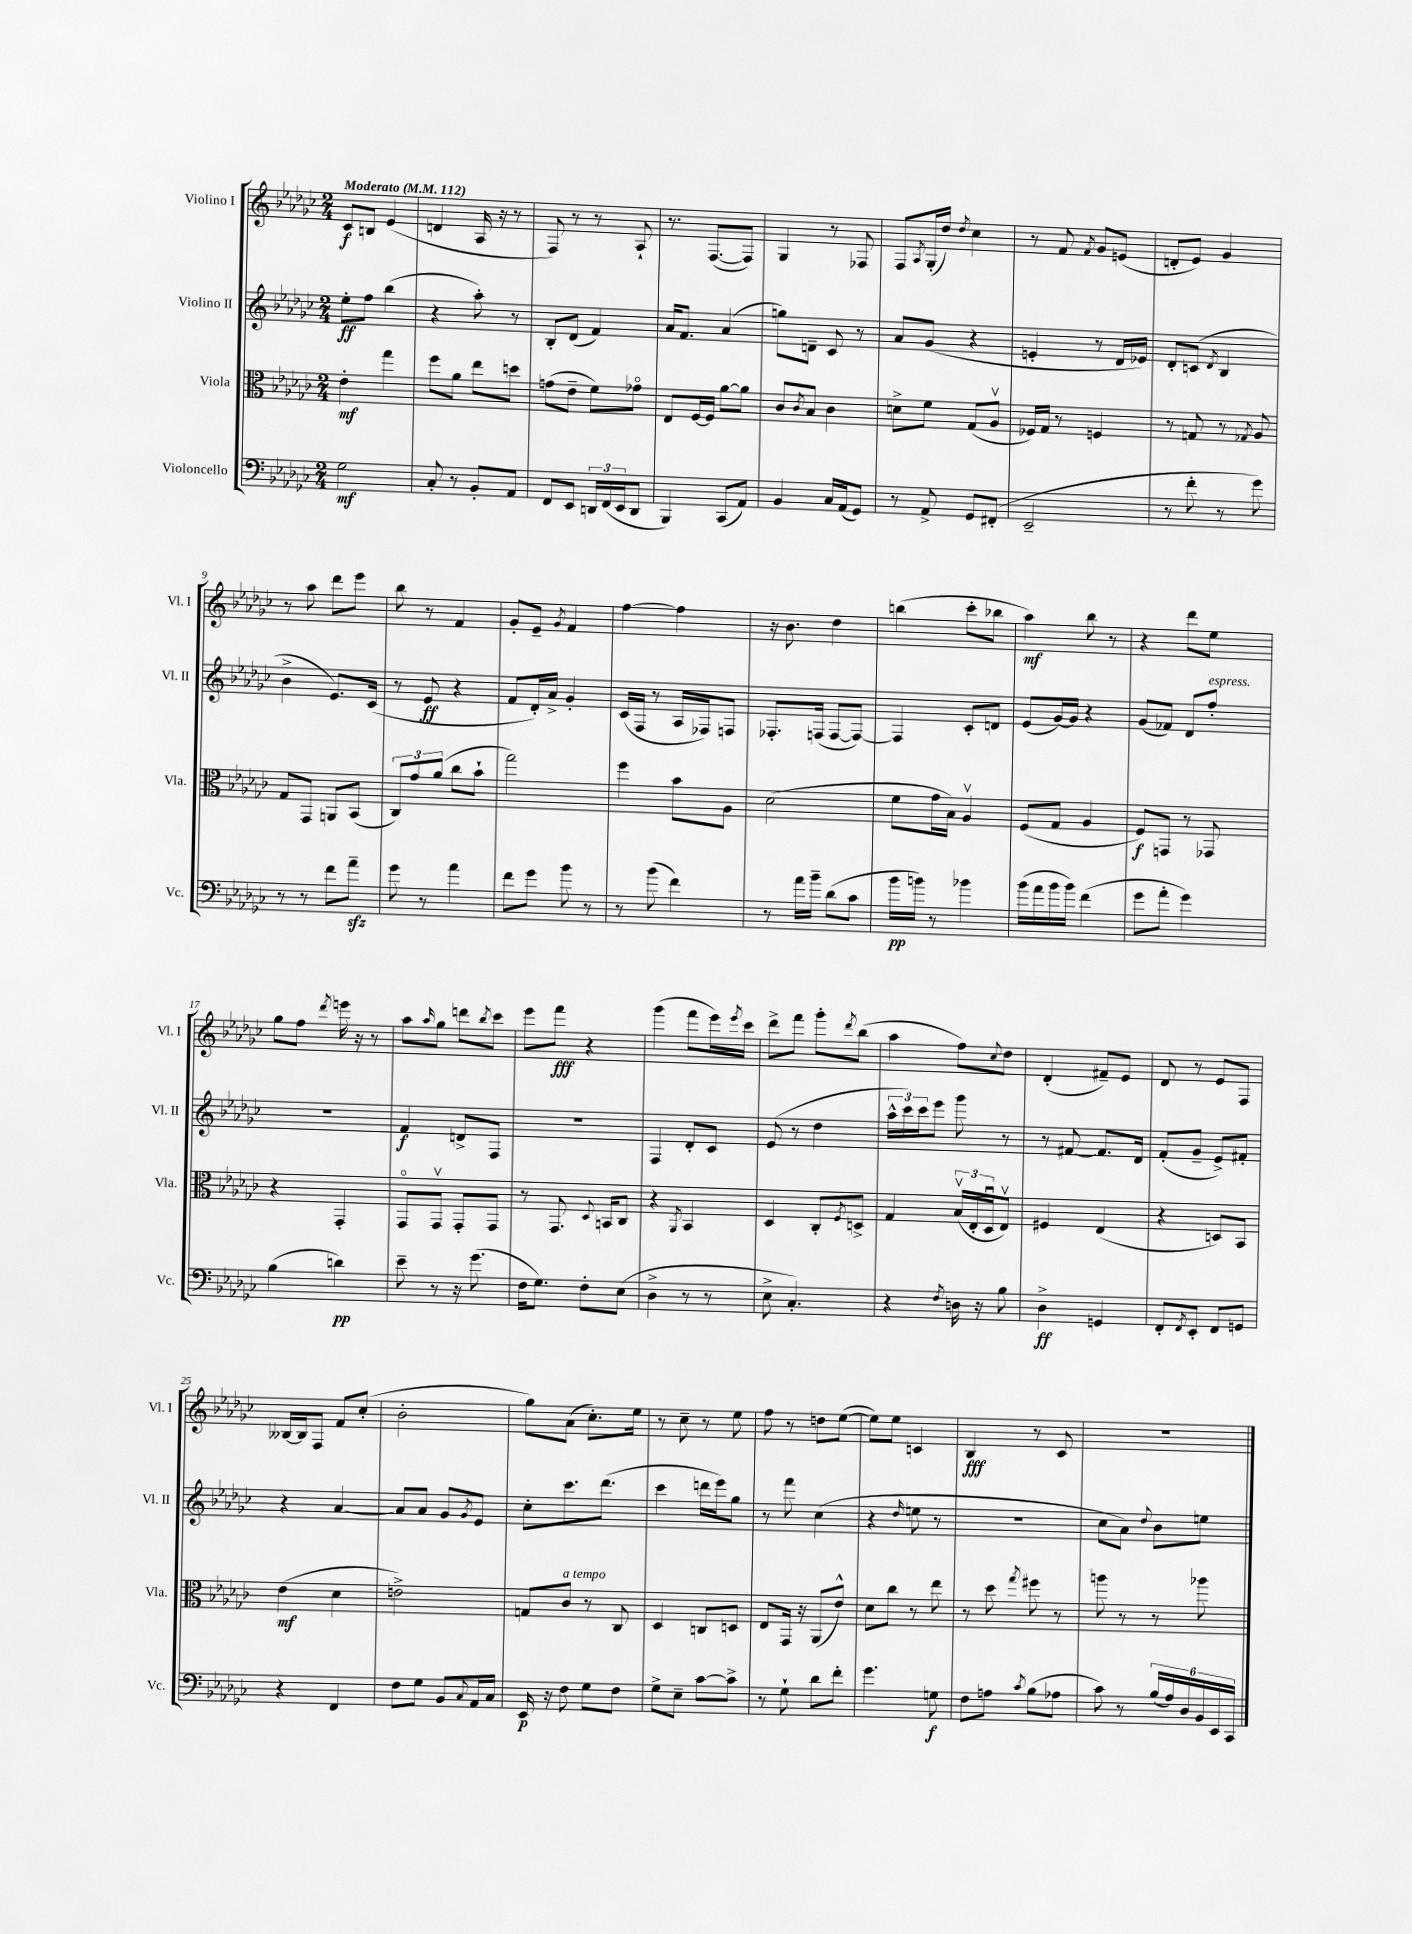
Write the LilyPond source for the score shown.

<<
\new StaffGroup <<
\new Staff = "s0" \with { instrumentName = "Violino I" shortInstrumentName = "Vl. I" } {
    \clef treble \key ges \major \numericTimeSignature \time 2/4 \tempo "Moderato" 4 = 112
    ces'8\f b8 ees'4( |
    d'4 aes16 r16 r8 |
    f8) r8 r8 aes8-! |
    r8. f8.~( f8) |
    ges4 r8 fes8 |
    f8 \acciaccatura { aes8 } ges16-.( des''16) \acciaccatura { des''8 } ces''4 |
    r8 f'8 \acciaccatura { f'8 } ges'8 e'8( |
    d'8-. ees'8) ges'4 |
    r8 aes''8 des'''8 ees'''8 |
    bes''8 r8 f'4 |
    ges'8-. ees'8-- \acciaccatura { ges'8 } f'4 |
    f''4~ f''4 |
    r16 bes'8. des''4 |
    b''4( ces'''8-. bes''8 |
    aes''4\mf) bes''8 r8 |
    r4 des'''8 ees''8 |
    ges''8 f''8 \acciaccatura { des'''8 } e'''16 r16 r8 |
    aes''8 \grace { aes''16 } ges''8 d'''8 \acciaccatura { bes''8 } ces'''8 |
    ees'''8 f'''8\fff r4 |
    ges'''4( f'''8 ees'''16) \acciaccatura { ees'''8 } ces'''16 |
    des'''8-> f'''8 ges'''8-. \acciaccatura { des'''8 } bes''8( |
    aes''4 f''8) \appoggiatura { ces''8 } des''8 |
    des'4-.( fis'8--) ees'8 |
    des'8 r8 ees'8 f8 |
    beses16~ beses16 f8 f'8 ces''8-.( |
    bes'2-. |
    ges''8) aes'8( ces''8.-.) ees''16 |
    r8 ces''8-- r8 ees''8 |
    f''8 r8 d''8 ees''8~( |
    ees''8) ees''8 c'4 |
    bes4\fff r8 ces'8 |
    r2 \bar "|." |
}
\new Staff = "s1" \with { instrumentName = "Violino II" shortInstrumentName = "Vl. II" } {
    \clef treble \key ges \major \numericTimeSignature \time 2/4
    ees''8-.\ff f''8 bes''4( |
    r4 aes''8-.) r8 |
    bes8-. des'8( f'4) |
    aes'16 f'8. aes'4( |
    g''8) d'8-- ces'8 r8 |
    aes'8 ges'8( r4 |
    e'4-. r8 des'16 ees'16) |
    des'8-. c'8( \acciaccatura { des'8 } bes4 |
    bes'4-> ees'8.) ces'16( |
    r8 ees'8\ff r4 |
    f'8 des'16-.) aes'16-> ges'4-. |
    ces'16( f16 r8 aes16 fes16) f8 |
    fes8.-. f16( f8~ f8~) |
    f4 ces'8-. d'8 |
    ees'8( ges'16~) ges'16 r4 |
    ges'8( fes'8) des'8 f''8-.^\markup { \italic "espress." } |
    R2 |
    f'4\f d'8-> f8 |
    R2 |
    f4 des'8-. ces'8 |
    ees'8( r8 des''4 |
    \tuplet 3/2 { aes''16-^ ces'''16) ces'''16 } ees'''8 ges'''8 r8 |
    r8 fis'8~ fis'8. des'16 |
    f'8-.( ges'8-- ees'8->) fis'8-. |
    r4 aes'4~ |
    aes'8 aes'8 ges'8 \acciaccatura { ges'8 } ees'8 |
    ces''8-. ces'''8. des'''8.( |
    ces'''4 d'''16 ees'''16) ges''8 |
    r8 f'''8 ces''4( |
    r4 \grace { des''16 } e''8 r8 |
    R2 |
    ces''8 aes'8) \appoggiatura { des''8 } bes'8 e''8 \bar "|." |
}
\new Staff = "s2" \with { instrumentName = "Viola" shortInstrumentName = "Vla." } {
    \clef alto \key ges \major \numericTimeSignature \time 2/4
    ees'4-.\mf ges''4 |
    f''8 aes'8 ees''8 d''8 |
    g'8( ees'8-- f'8) ges'8\flageolet |
    ees8 f16~ f16 aes'8~ aes'8 |
    ces'8 \acciaccatura { ces'8 } bes8 ces'4 |
    d'8-> f'8 ges8( aes8\upbow |
    fes16) ges16 r8 f4 |
    r8 g8 r8 \acciaccatura { ges8 } aes8 |
    ges8 ges,8 a,8 bes,8( |
    \tuplet 3/2 { ces8) ges'8 aes'8( } ces''8 bes'8-! |
    ges''2) |
    f''4 bes'8 aes8 |
    des'2( |
    f'8 ges'16 bes16) aes4\upbow |
    f8( ges8 aes4 |
    f8\f) g,8 r8 ges,8 |
    r4 ges,4-. |
    ges,8\flageolet ges,8\upbow ges,8-. ges,8 |
    r8 ges,8. \appoggiatura { des8 } b,16 ces8 |
    r4 \acciaccatura { aes,8 } bes,4 |
    des4 ces8-. \acciaccatura { f8 } d8-> |
    ges4 \tuplet 3/2 { bes16\upbow( ees16-. des16\downbow } ees8\upbow) |
    fis4 ees4( |
    r4 d8) bes,8 |
    ees'4\mf( des'4 |
    e'2->) |
    g8 ces'8^\markup { \italic "a tempo" } r8 ces8 |
    des4 c8 d8 |
    ees8 ges,16 r16 aes,8( ees'8-^) |
    des'8 ces''8 r8 ees''8 |
    r8 des''8 \acciaccatura { ges''8 } fis''8 r8 |
    a''8 r8 r8 aes''8 \bar "|." |
}
\new Staff = "s3" \with { instrumentName = "Violoncello" shortInstrumentName = "Vc." } {
    \clef bass \key ges \major \numericTimeSignature \time 2/4
    ges2\mf |
    ces8-. r8 bes,8-. aes,8 |
    f,8 ees,8 \tuplet 3/2 { d,16 f,16( ees,16 } d,8 |
    bes,,4) ces,8( aes,8) |
    bes,4 ces16 aes,16( ges,8) |
    r8 aes,8-> ges,8 fis,8-.( |
    ees,2-- |
    r8 f'8-. r8 ges'8) |
    r8 r8 f'8 aes'8--\sfz |
    ges'8 r8 aes'4 |
    f'8 ges'8 bes'8 r8 |
    r8 bes'8( f'4) |
    r8 aes'16 bes'16-- des'8( ces'8 |
    bes'16\pp b'16) r8 bes'4 |
    bes'16( aes'16 bes'16 bes'16) f'4( |
    ges'8 aes'8-. ges'4) |
    bes4( d'4\pp) |
    ees'8-- r8 r16 ges'8.( |
    f16 ges8.) f8-. ees8( |
    des4-> r8 r8 |
    ees8-> ces4.-.) |
    r4 \acciaccatura { f8 } d16 r16 bes8 |
    des4->\ff g,4 |
    f,8-. \acciaccatura { f,8 } ees,8-. f,8 g,8 |
    r4 f,4 |
    f8 ges8 bes,8 \appoggiatura { ces8 } aes,16 ces16 |
    ees,16\p r16 f8 ges8 f8 |
    ges8-> ees8-- ces'8~ ces'8-> |
    r8 ges8-! des'8 f'8-. |
    ges'4. g8\f |
    f8 a8 \acciaccatura { ces'8 } bes8( aes8 |
    ces'8) r8 \tuplet 6/4 { bes16( aes16) des16 bes,16 ees,16 ces,16 } \bar "|." |
}
>>
>>
